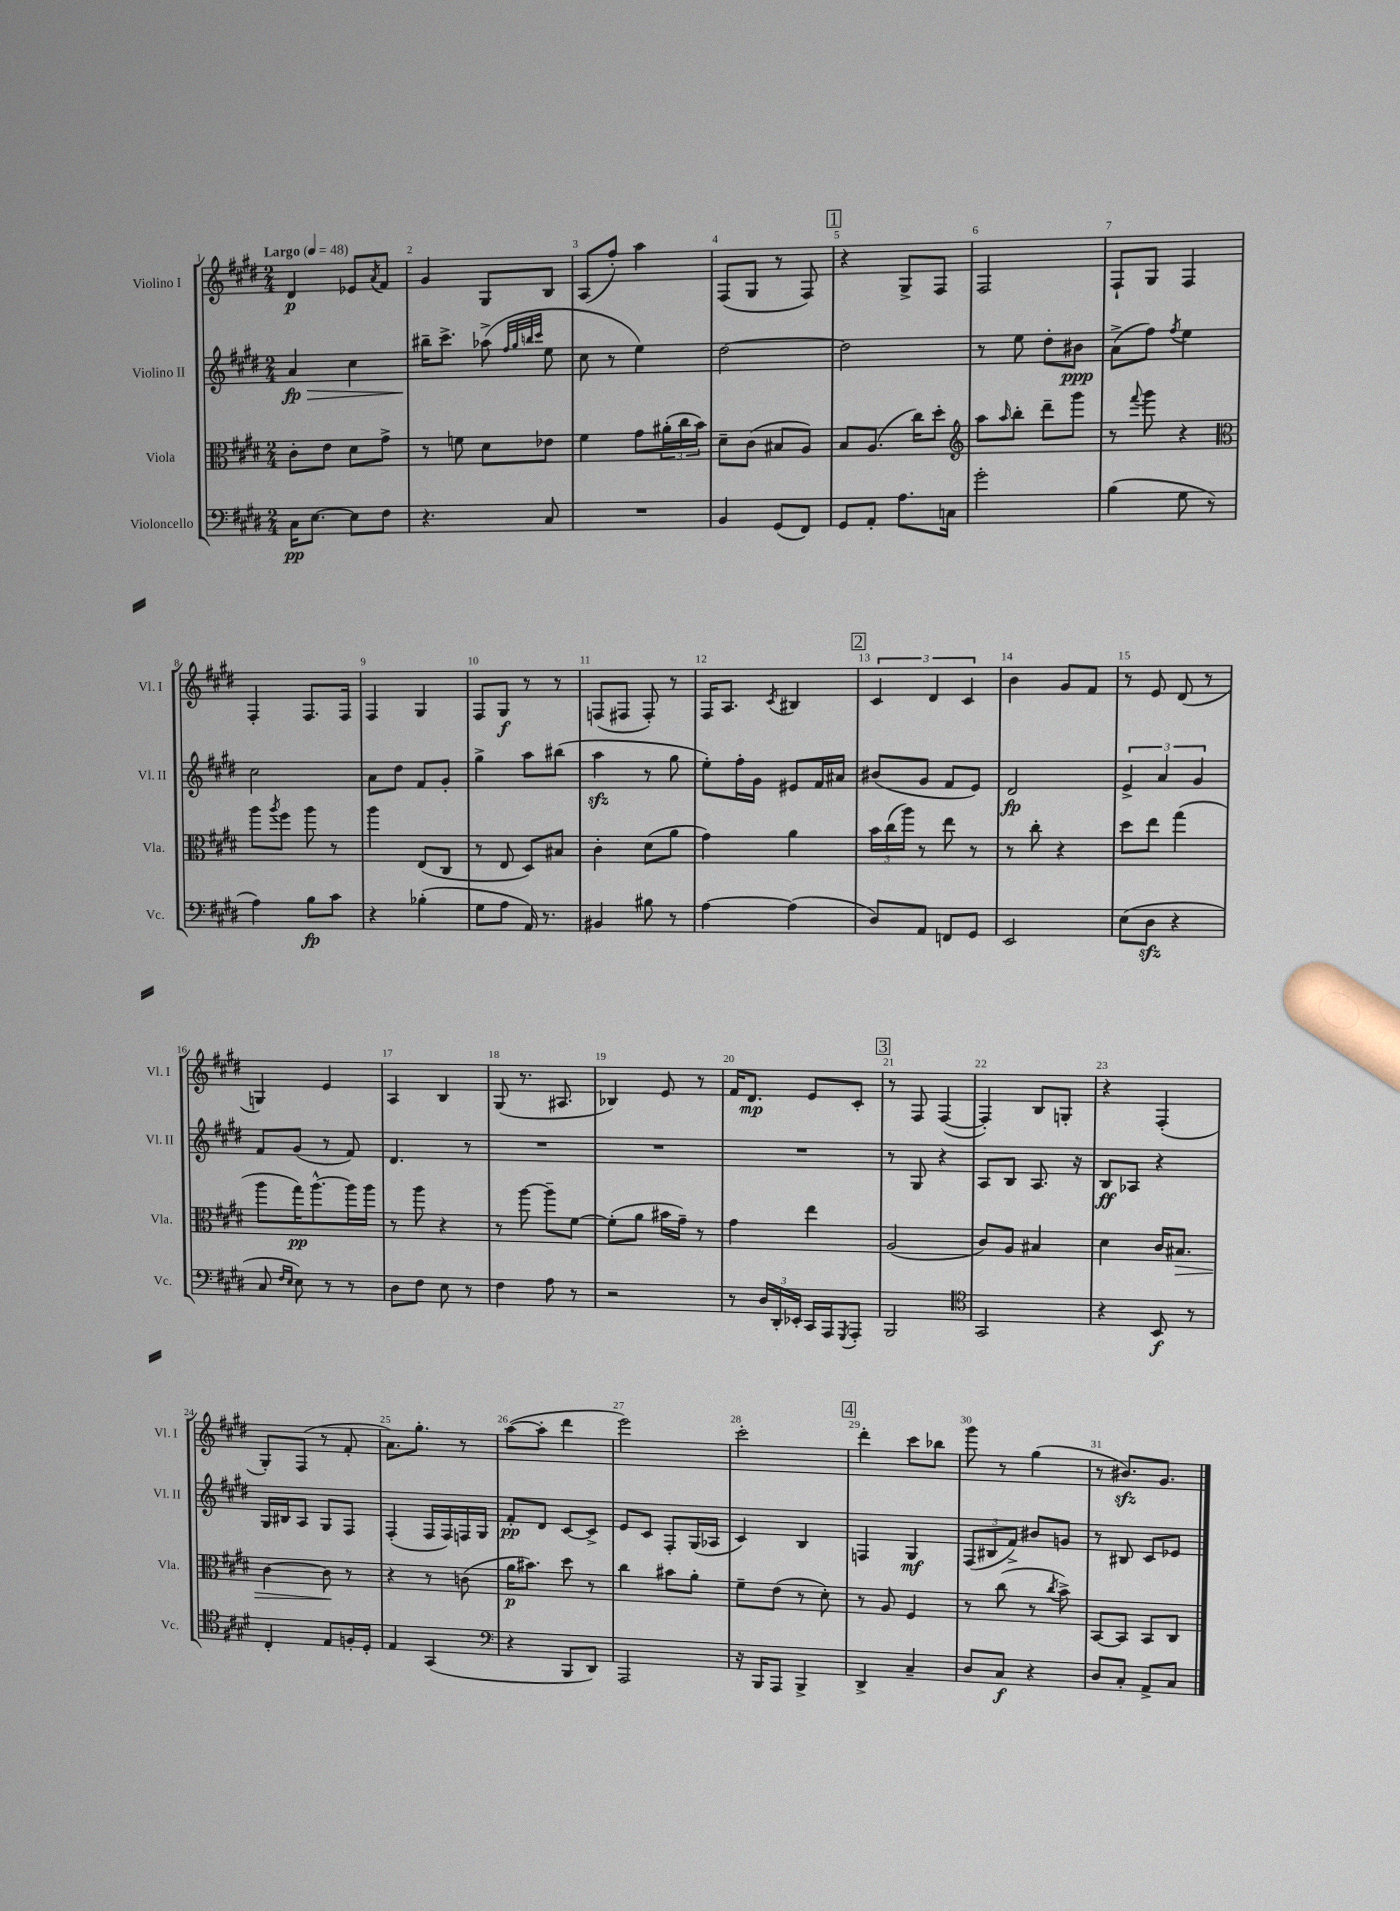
<<
\new StaffGroup <<
\new Staff = "s0" \with { instrumentName = "Violino I" shortInstrumentName = "Vl. I" } {
    \clef treble \key e \major \numericTimeSignature \time 2/4 \tempo "Largo" 4 = 48
    dis'4\p ees'8 \acciaccatura { a'8 } fis'8 |
    gis'4 gis8 b8 |
    a8( fis''8-.) a''4 |
    fis8( gis8 r8 fis8) |
    \mark \markup { \box "1" } r4 gis8-> fis8 |
    fis2 |
    fis8-! gis8 fis4 |
    fis4-. fis8. fis16 |
    fis4 gis4 |
    fis8 gis8\f r8 r8 |
    f8( fis8 fis8-.) r8 |
    fis16 a8. \acciaccatura { cis'8 } bis4 |
    \mark \markup { \box "2" } \tuplet 3/2 { cis'4 dis'4 cis'4 } |
    b'4 gis'8 fis'8 |
    r8 e'8 dis'8( r8 |
    g4) e'4 |
    a4 b4 |
    gis8( r8. ais8. |
    bes4) e'8 r8 |
    fis'16 dis'8.\mp e'8 cis'8-. |
    \mark \markup { \box "3" } r8 fis8 fis4~( |
    fis4-.) b8 g8-. |
    r4 fis4-.( |
    gis8-.) fis8( r8 fis'8-. |
    a'8.) gis''8.-. r8 |
    a''8~( a''8-. dis'''4 |
    e'''2) |
    cis'''2-. |
    \mark \markup { \box "4" } dis'''4-. cis'''8 bes''8 |
    gis'''8 r8 gis''4( |
    r8 bis'8.\sfz) gis'8. \bar "|." |
}
\new Staff = "s1" \with { instrumentName = "Violino II" shortInstrumentName = "Vl. II" } {
    \clef treble \key e \major \numericTimeSignature \time 2/4
    a'4\fp\> cis''4 |
    bis''16--\! cis'''8.-> aes''8->( \grace { fis''32 gis''32 b''32 cis'''32 } e''8 |
    cis''8 r8 e''4) |
    dis''2~ |
    \mark \markup { \box "1" } dis''2 |
    r8 e''8 dis''8-. bis'8\ppp |
    a'8->( fis''8) \acciaccatura { fis''8 } e''4 |
    cis''2 |
    a'8 dis''8 fis'8 gis'8-. |
    gis''4-> a''8 bis''8( |
    a''4\sfz r8 gis''8 |
    e''8-.) fis''16-. gis'16 eis'8 fis'16 ais'16 |
    \mark \markup { \box "2" } bis'8( gis'8 fis'8 e'8) |
    dis'2\fp |
    \tuplet 3/2 { e'4-> a'4 gis'4 } |
    fis'8 gis'8( r8 fis'8) |
    dis'4. r8 |
    R2 |
    R2 |
    R2 |
    \mark \markup { \box "3" } r8 gis8 r4 |
    a8 b8 a8. r16 |
    b8\ff aes8 r4 |
    gis16 bis16 a8 gis8 fis8 |
    fis4-.( fis16 fis16) f16 gis16 |
    fis'8-.\pp dis'8 cis'8~ cis'8-> |
    e'8 cis'8 fis8-. gis16( aes16 |
    cis'4) b4 |
    \mark \markup { \box "4" } f4 gis4\mf |
    \tuplet 3/2 { fis8( bis8 fis'8->) } bis'8 g'8 |
    r8 bis8 cis'8 ees'8 \bar "|." |
}
\new Staff = "s2" \with { instrumentName = "Viola" shortInstrumentName = "Vla." } {
    \clef alto \key e \major \numericTimeSignature \time 2/4
    cis'8-. e'8 dis'8 gis'8-> |
    r8 f'8 dis'8 ees'8 |
    fis'4 gis'8 \tuplet 3/2 { ais'16-.( cis''16 b'16) } |
    dis'8-- cis'8( bis8 a8) |
    \mark \markup { \box "1" } b8 a8.( cis''16) dis''8-. |
    \clef treble a''8 \grace { a''16 } b''8-. dis'''8-- gis'''8 |
    r8 \appoggiatura { fis'''8 } gis'''8 r4 |
    \clef alto a''8 \acciaccatura { a''8 } fis''8 a''8 r8 |
    a''4 e8( cis8 |
    r8 e8 dis8) bis8 |
    cis'4-. dis'8( a'8 |
    gis'4) a'4 |
    \mark \markup { \box "2" } \tuplet 3/2 { b'16 cis''16( a''16) } r8 e''8 r8 |
    r8 cis''8-. r4 |
    dis''8 e''8 gis''4( |
    a''8 gis''16\pp) a''8.~-^ a''16 a''16 |
    r8 a''8 r4 |
    r8 a''8~ a''8-- fis'8~ |
    fis'8-.( a'8 bis'16 gis'16--) r8 |
    gis'4 e''4 |
    \mark \markup { \box "3" } a2( |
    cis'8) a8 bis4 |
    dis'4 cis'16 bis8.\> |
    cis'4~ cis'8\! r8 |
    r4 r8 c'8( |
    a'16\p bis'8.) dis''8 r8 |
    cis''4 bis'8 a'8-. |
    fis'8-- e'8( r8 dis'8-.) |
    \mark \markup { \box "4" } r8 a8 fis4 |
    r8 cis''8( r8 \acciaccatura { cis''8 } b'8->) |
    b,8~ b,8 b,8 cis8 \bar "|." |
}
\new Staff = "s3" \with { instrumentName = "Violoncello" shortInstrumentName = "Vc." } {
    \clef bass \key e \major \numericTimeSignature \time 2/4
    cis16\pp e8.~ e8 fis8 |
    r4. cis8 |
    R2 |
    b,4 gis,8( fis,8) |
    \mark \markup { \box "1" } gis,8 a,8-. a8. c16 |
    gis'2-. |
    b4( gis8 r8 |
    a4) b8\fp cis'8 |
    r4 bes4-.( |
    gis8 a8 a,16) r8. |
    bis,4 bis8 r8 |
    a4~ a4( |
    \mark \markup { \box "2" } dis8) a,8 f,8 gis,8 |
    e,2 |
    e8( dis8\sfz r4 |
    cis8 \grace { fis16 e16 } e8) r8 r8 |
    dis8 fis8 e8 r8 |
    fis4 a8 r8 |
    r2 |
    r8 \tuplet 3/2 { dis16 dis,16-. ees,16-. } cis,16 a,,16 \acciaccatura { gis,,8 } a,,8-. |
    \mark \markup { \box "3" } b,,2 |
    \clef tenor gis,2 |
    r4 b,8\f r8 |
    cis4-. e8 f16-. dis16-. |
    e4 gis,4( |
    \clef bass r4 b,,8 dis,8) |
    a,,2 |
    r16 b,,16 a,,8 b,,4-> |
    \mark \markup { \box "4" } dis,4-> cis4-- |
    dis8 cis8\f r4 |
    dis8 cis8-. a,8-> cis8 \bar "|." |
}
>>
>>
\layout { \context { \Score \override BarNumber.break-visibility = ##(#f #t #t) barNumberVisibility = #all-bar-numbers-visible } }
